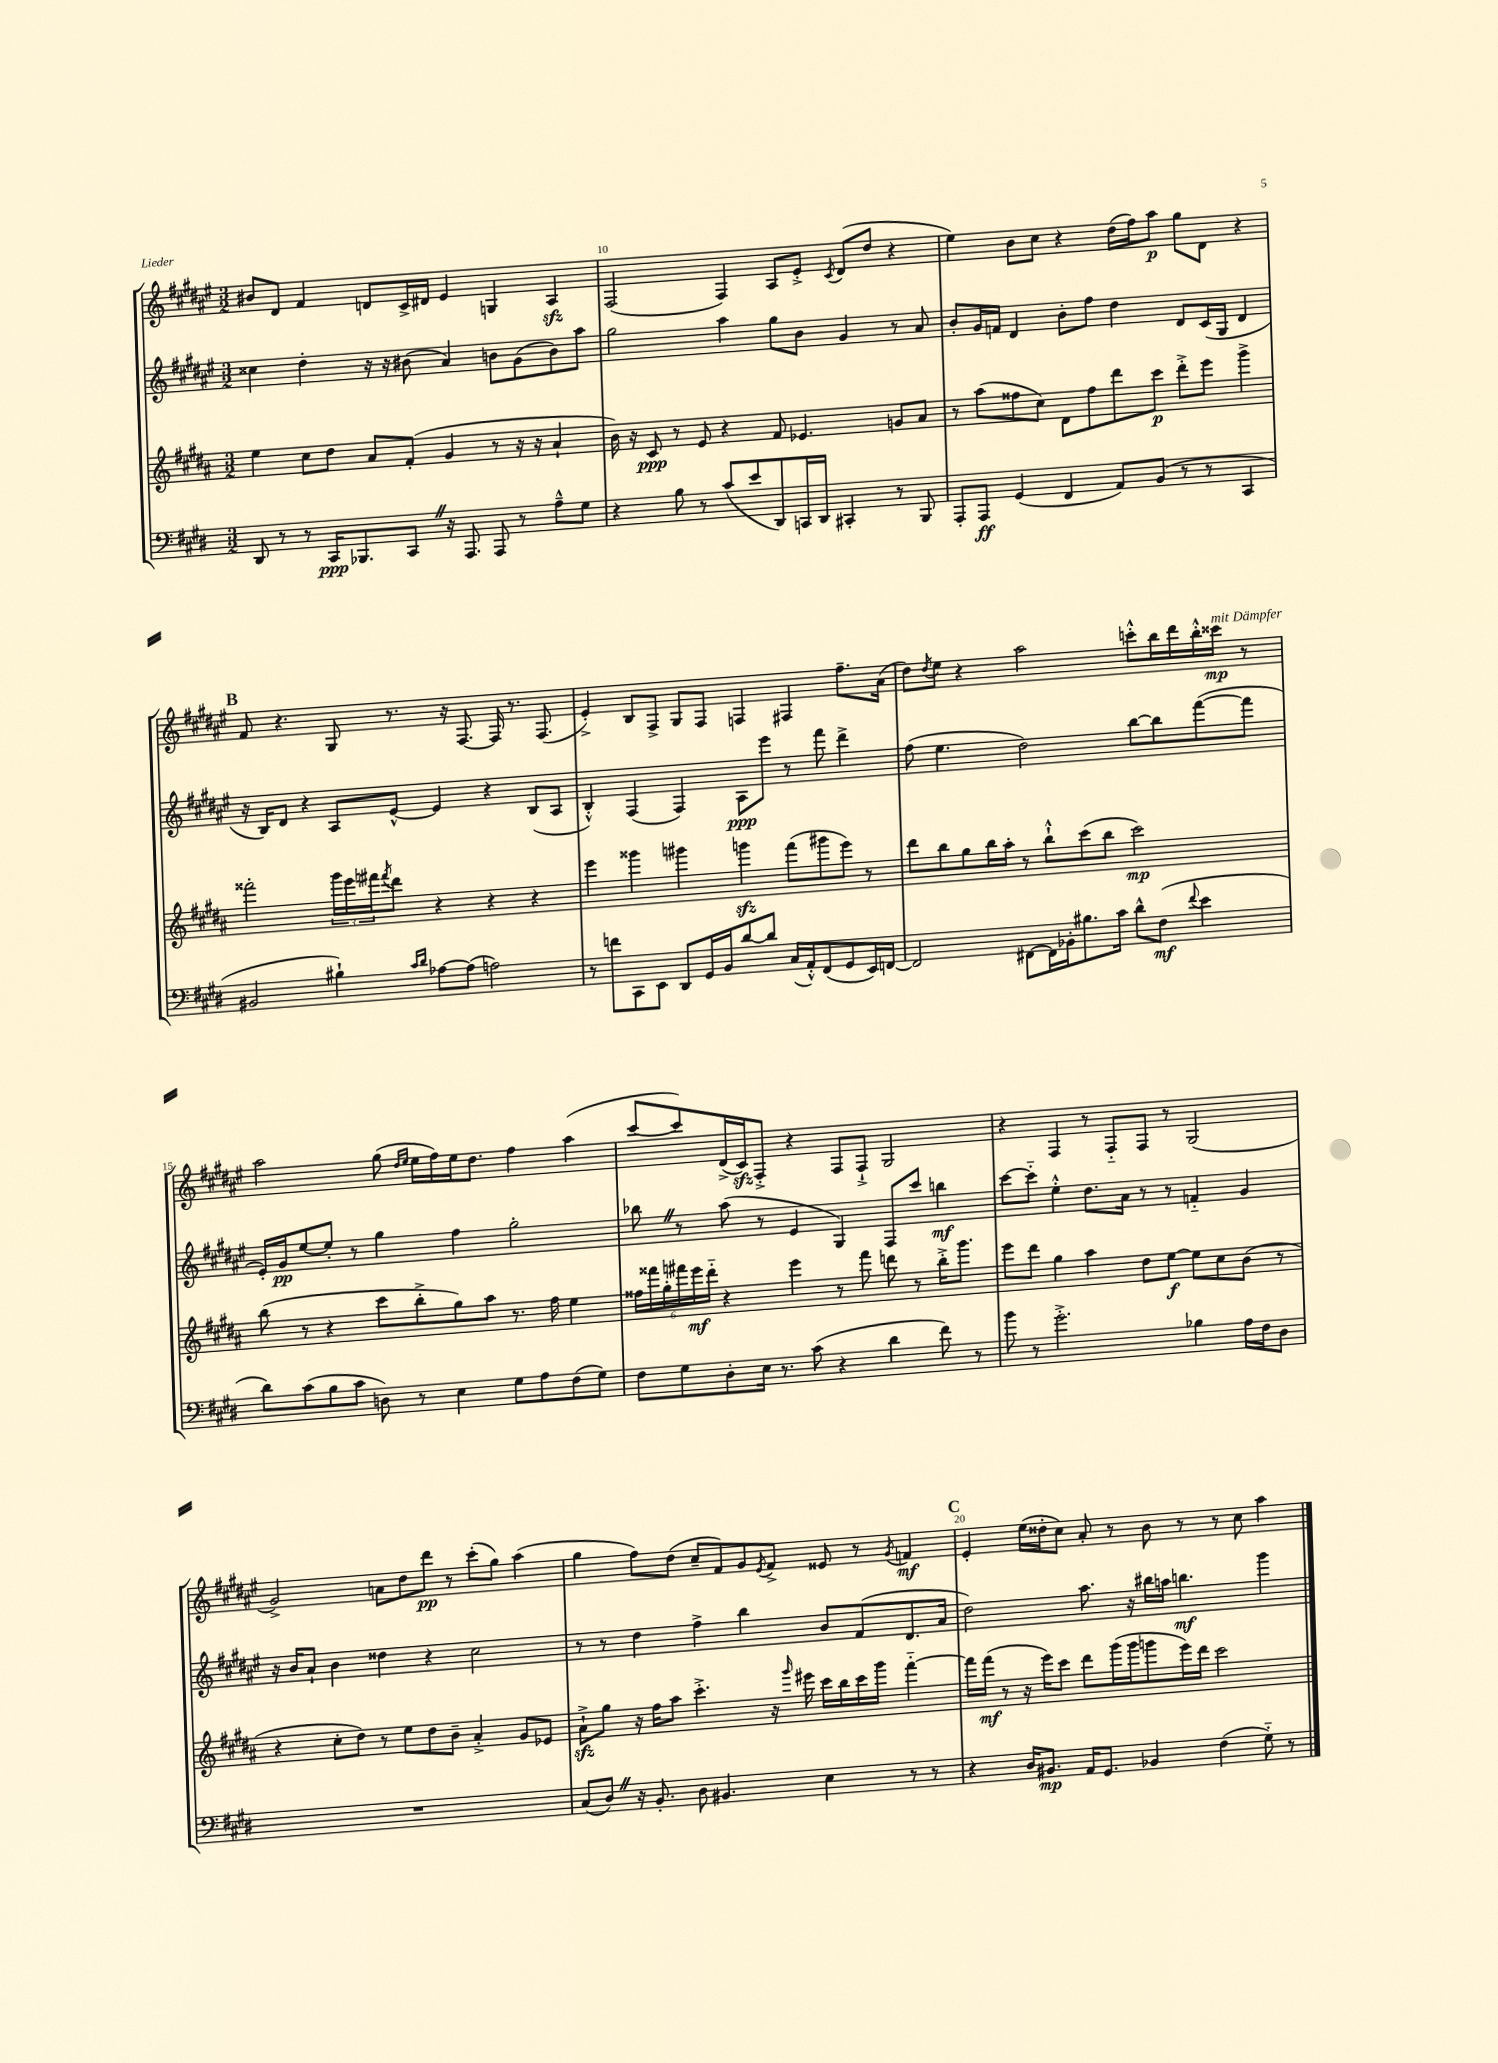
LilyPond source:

<<
\new StaffGroup <<
\new Staff = "s0" {
    \clef treble \key fis \major \numericTimeSignature \time 3/2
    bis'8 dis'8 fis'4 d'8 cis'16-> dis'16 eis'4 g4 ais4\sfz |
    fis2( fis4) ais8 eis'8-.-> \acciaccatura { cis'8 } dis'8( dis''8 r4 |
    eis''4) b'8 cis''8 r4 dis''16( fis''16) ais''8\p gis''8 dis'8 r4 |
    \mark \markup { \bold "B" } fis'8 r4. gis8 r8. r16 fis8.~ fis16 r8. fis8.( |
    eis'4-.->) b8 fis8-> gis8 fis8 f4 fis4 fis''8.-- ais'16( |
    dis''8) \acciaccatura { dis''8 } eis''8 r4 ais''2 c'''8-.-^ b''16 dis'''16 b''16-.-^ cisis'''16\mp^\markup { \italic "mit Dämpfer" } r8 |
    ais''2 gis''8( \grace { dis''16 eis''16 } eis''16 fis''16) eis''16 dis''8. fis''4 ais''4( |
    cis'''8~ cis'''8) dis'16->( cis'16\sfz) fis8-.-> r4 fis8 fis8-!-> gis2 |
    r4 fis4 r8 fis8-_ fis8 r8 gis2( |
    gis'2->) a'8 dis''8 dis'''8\pp r8 cis'''8-.( gis''8) ais''4( |
    gis''4 fis''8) dis''8( cis''8-- fis'8) gis'8 \acciaccatura { eis'8 } fis'8-> eisis'8 r8 \acciaccatura { gis'8 } f'4\mf |
    \mark \markup { \bold "C" } eis'4-. eis''16( disis''16-. cis''8) ais'8-. r8 b'8 r8 r8 cis''8 ais''4 \bar "|." |
}
\new Staff = "s1" {
    \clef treble \key fis \major \numericTimeSignature \time 3/2
    cisis''4 dis''4-. r16 r16 bis'8( ais'4) b'8 gis'8( b'8) ais''8 |
    gis''2 ais''4 gis''8 b'8 gis'4 r8 ais'8 |
    b'8-. gis'16 f'16 dis'4 b'8-. fis''8 dis''4 dis'8 cis'16( gis16 dis'4 |
    \mark \markup { \bold "B" } r16 b16) dis'8 r4 ais8 eis'8~-^ eis'4 r4 b8( ais8 |
    b4-.-^) fis4( fis4) ais8\ppp eis'''8 r8 fis'''8 dis'''4-> |
    fis''8( eis''4. dis''2) b''8~ b''8 fis'''8~( fis'''8 |
    eis'16-.) gis'16\pp eis''8~ eis''8-. r8 gis''4 fis''4 gis''2-. |
    bes''8 \once \override BreathingSign.text = \markup { \musicglyph "scripts.caesura.straight" } \breathe r8 ais''8( r8 eis'4 gis4) fis8 cis'''8 b''4\mf |
    cis'''8~ cis'''8-_ eis''4-.-^ dis''8. ais'16 r8 r8 f'4-_ gis'4 |
    r16 b'16 ais'8-! b'4 disis''4 r4 cis''2 |
    r8 r8 dis''4 fis''4-> b''4 b'8 fis'8( dis'8. ais'16 |
    \mark \markup { \bold "C" } dis''2) ais''8. r16 bis''16 a''16 b''4.\mf gis'''4 \bar "|." |
}
\new Staff = "s2" {
    \clef treble \key b \major \numericTimeSignature \time 3/2
    e''4 cis''8 dis''8 ais'8 fis'8-.( gis'4 r8 r16 r16 ais'4-! |
    b'16) r16 cis'8\ppp r8 e'8 r4 fis'8 ees'4. g'8 ais'8 |
    r8 ais''8( fisis''8 cis''8) dis'8 fisis''8 dis'''8 cis'''8\p dis'''8-.-> e'''8 gis'''4-> |
    \mark \markup { \bold "B" } fisis'''2-. \tuplet 3/2 { gis'''16 e'''16 fis'''16 } \acciaccatura { fis'''8 } dis'''8 r4 r4 r4 |
    e'''4 gisis'''4 gis'''4 g'''4\sfz fis'''8( gis'''8 e'''8) r8 |
    dis'''8 b''8 gis''8 b''16 ais''16-. r8 b''8-!-^ cis'''8( b''8 cis'''2\mp) |
    b''8( r8 r4 cis'''8 b''8-.-> gis''8) ais''8 r8. fis''16 e''4 |
    \tuplet 6/4 { fisis''16 fisis'''16 gis''16-. fis'''16 e'''16\mf dis'''16-_ } r4 e'''4 r8 fis'''8 d'''8 r8 b''16-.-> gis'''8. |
    e'''8 dis'''8 gis''4 ais''4 dis''8 e''8~\f e''8 cis''8 b'8( r8 |
    r4 cis''8-. dis''8) r8 e''8 dis''8 b'8-- ais'4-.-> gis'8 ees'8 |
    ais'8-!->\sfz gis''8 r16 fis''16 ais''8 cis'''4.-.-> r16 \grace { gis'''16 } eis'''16 cis'''16 b''16 cis'''16 gis'''16 fis'''4~-_ |
    \mark \markup { \bold "C" } fis'''16 fis'''16\mf( r8 r16 e'''16) cis'''8 dis'''8 gis'''16( gis'''16 g'''8 e'''16) dis'''16 cis'''2 \bar "|." |
}
\new Staff = "s3" {
    \clef bass \key e \major \numericTimeSignature \time 3/2
    dis,8 r8 r8 cis,16\ppp bes,,8. cis,8 \once \override BreathingSign.text = \markup { \musicglyph "scripts.caesura.straight" } \breathe r16 a,,8. a,,8 r8 a8---^ gis8 |
    r4 b8 r8 cis'8( e'8 dis,8) c,16 dis,16 cis,4-. r8 b,,8 |
    a,,8-. a,,8\ff gis,4( fis,4 a,8) b,8( r8 r8 cis,4 |
    \mark \markup { \bold "B" } bis,2 bis4-!) \grace { cis'16 dis'16 } aes8~ aes8( a2) |
    r8 f'8 cis,8 e,8 dis,8 gis,16 b,16 dis'8~ dis'8 cis16( a,16-.-^) fis,8( gis,8 e,16) f,16~ |
    f,2 fis,8~ fis,16 bes,16-. bis8. cis'16 dis'8-^ fis8\mf( \appoggiatura { fis'8 } e'4 |
    dis'8) cis'8( b8 cis'8 d8) r8 e4 gis8 a8 fis8( gis8) |
    fis8 gis8 dis8-. e16 r8. cis'8( r4 dis'4 fis'8) r8 |
    b'8 r8 gis'2.-.-> bes4 a16 fis16 dis8 |
    R1. |
    cis8( dis8) \once \override BreathingSign.text = \markup { \musicglyph "scripts.caesura.straight" } \breathe r16 b,8.-. dis8 bis,4. e4 r8 r8 |
    \mark \markup { \bold "C" } r4 dis16 bis,8.\mp a,16 gis,8. bes,4 fis4( gis8-_) r8 \bar "|." |
}
>>
>>
\layout { \context { \Score currentBarNumber = #9 \override BarNumber.break-visibility = ##(#f #t #t) barNumberVisibility = #(every-nth-bar-number-visible 5) } }
